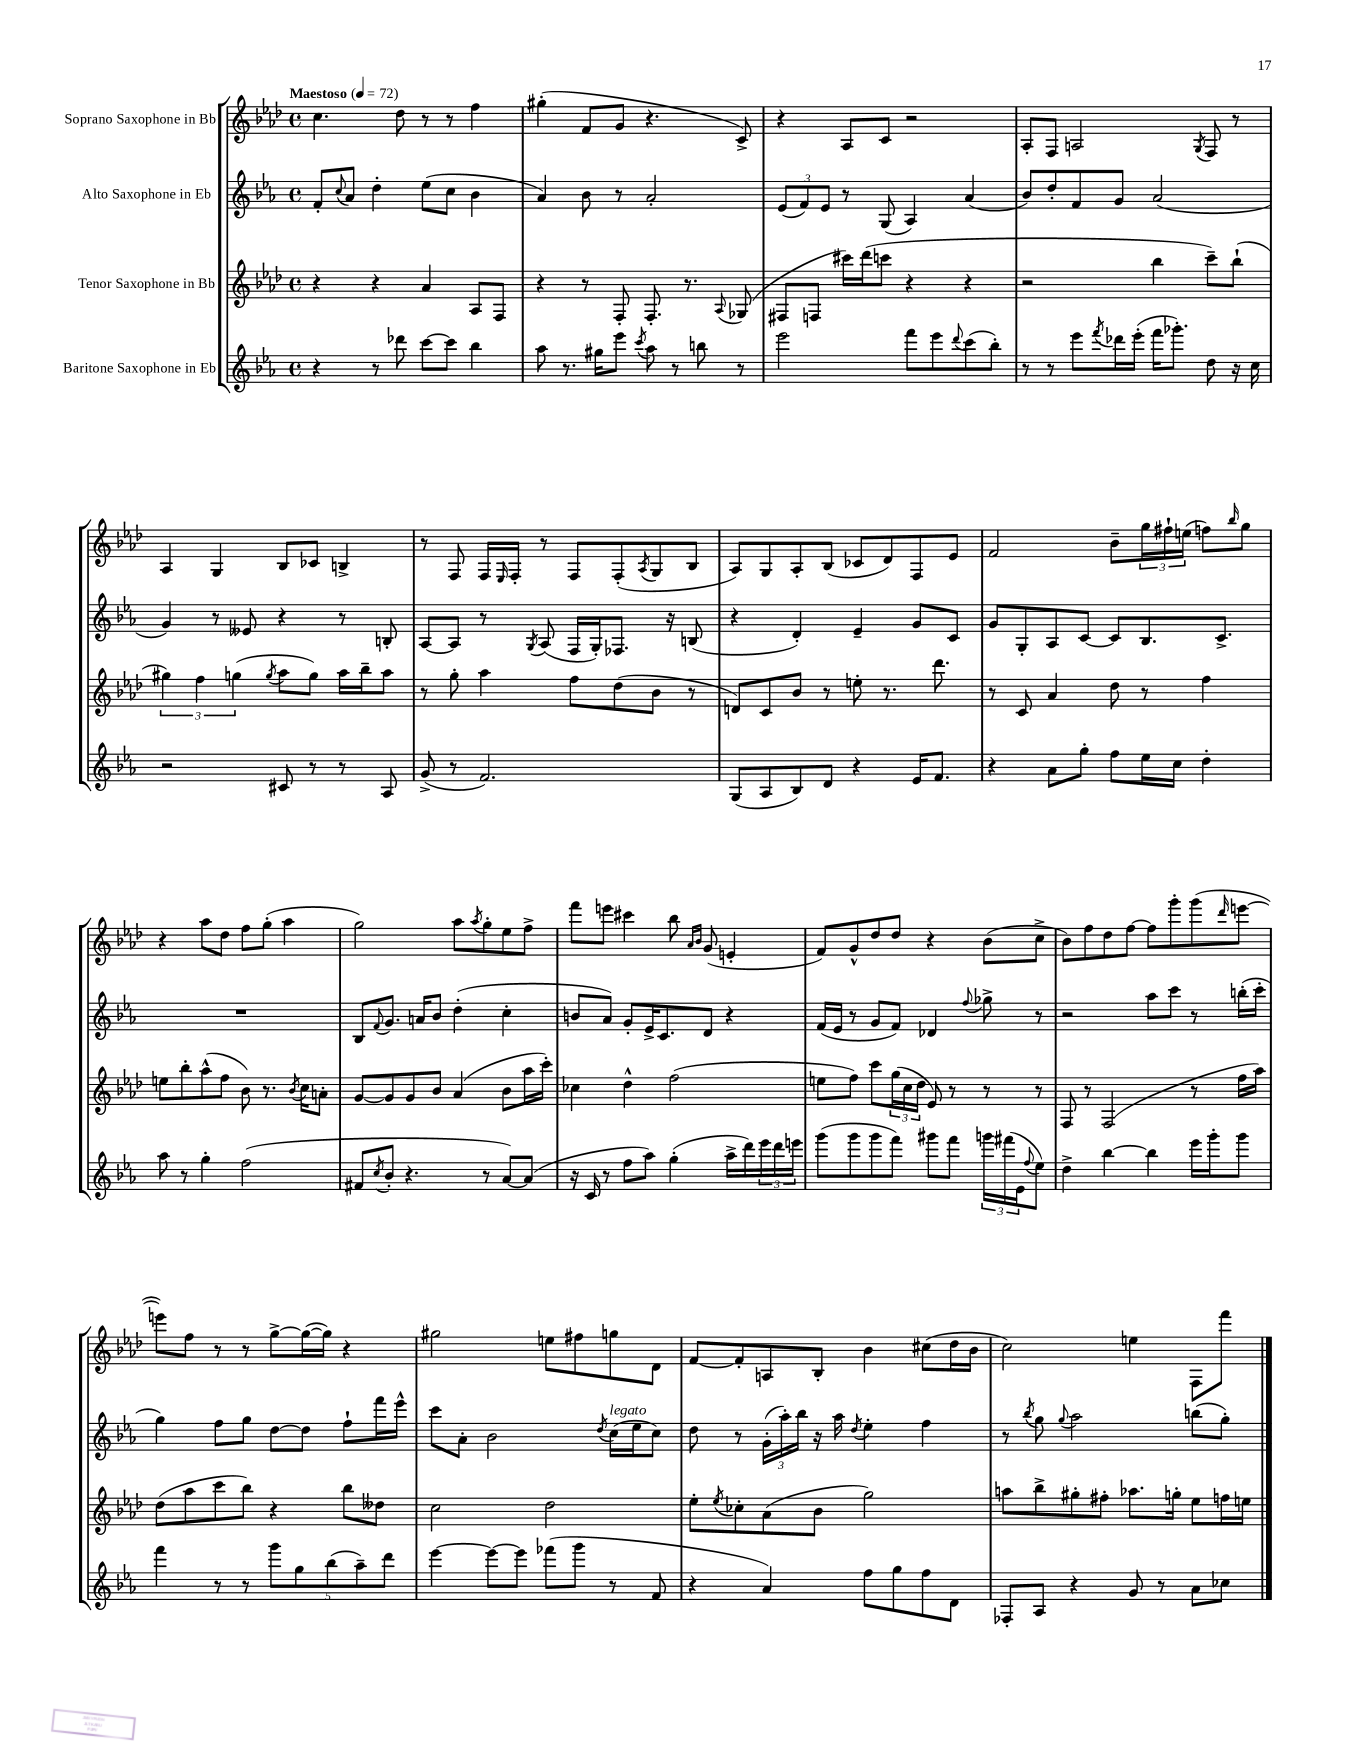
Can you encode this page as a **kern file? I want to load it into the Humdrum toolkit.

**kern	**kern	**kern	**kern
*staff4	*staff3	*staff2	*staff1
*clefG2	*clefG2	*clefG2	*clefG2
*k[b-e-a-]	*k[b-e-a-d-]	*k[b-e-a-]	*k[b-e-a-d-]
*M4/4	*M4/4	*M4/4	*M4/4
*met(c)	*met(c)	*met(c)	*met(c)
*MM72	*MM72	*MM72	*MM72
4r	4r	8f'	4.cc
.	.	8qqcc	.
.	.	8a-	.
8r	4r	4dd'	.
8ddd-	.	.	8dd-
[8ccc	4a-	(8ee-	8r
8ccc]	.	8cc	8r
4bb-	8A-	4b-	4ff
.	8F	.	.
=	=	=	=
8aa-	4r	4a-)	(4gg#'
8.r	.	.	.
.	8r	8b-	8f
16gg#	.	.	.
8eee-	8F'	8r	8g
8qccc	.	.	.
8aa-	8.F'	2a-'	4.r
8r	.	.	.
.	8.r	.	.
8bb	.	.	.
.	8qqA-	.	.
8r	(8G-	.	8c^)
=	=	=	=
2eee-	8F#	(12e-	4r
.	.	12f)	.
.	8F	.	.
.	.	12e-	.
.	16ccc#)	8r	8A-
.	(16ddd-	.	.
.	8ccc	(8G	8c
8fff	4r	4A-)	2r
8eee-	.	.	.
8qqddd	.	.	.
(8ccc	4r	(4a-	.
8bb-')	.	.	.
=	=	=	=
8r	2r	8b-)	8A-'
8r	.	8dd'	8F
8eee-	.	8f	2A
8qfff	.	.	.
16ddd-	.	8g	.
(16eee-'	.	.	.
16fff	4bb-	(2a-	.
8.ggg-')	.	.	.
.	.	.	8qG
8dd	8ccc~)	.	8F
16r	(8bb-`	.	8r
16cc	.	.	.
=	=	=	=
2r	6gg#)	4g)	4A-
.	6ff	.	.
.	.	8r	4G
.	(6gg	.	.
.	.	8e--	.
.	8qgg	.	.
8c#	8aa-	4r	8B-
8r	8gg)	.	8c-
8r	16aa-	8r	4B^
.	16bb-~	.	.
8A-	8aa-	8B'	.
=	=	=	=
(8g^	8r	[8A-	8r
8r	8gg'	8A-]	8F
2.f)	4aa-	8r	16F
.	.	.	16qqE-
.	.	.	16F'
.	.	8qG	.
.	.	(8A-	8r
.	8ff	16F	8F
.	.	16G')	.
.	(8dd-	8.F-	(8F'
.	.	.	8qA-
.	8b-	.	8G
.	.	16r	.
.	8r	(8B	8B-
=	=	=	=
(8G	8d)	4r	8A-)
8A-	8c	.	8G
8B-)	8b-	4d')	8A-'
8d	8r	.	(8B-
4r	8ee'	4e-~	8c-
.	8.r	.	8d-)
16e-	.	8g	8F
8.f	8.ddd-	.	.
.	.	8c	8e-
=	=	=	=
4r	8r	8g	2f
.	8c	8G'	.
8a-	4a-	8A-	.
8gg'	.	[8c	.
8ff	8dd-	8c]	8b-~
16ee-	8r	8.B-	24gg
.	.	.	24ff#`
16cc	.	.	.
.	.	.	(24ee
4dd'	4ff	.	8ff)
.	.	8.c^	.
.	.	.	16qqbb-
.	.	.	8gg
=	=	=	=
8aa-	8ee	1r	4r
8r	8bb-'	.	.
4gg'	(8aa-^^	.	8aa-
.	8ff	.	8dd-
(2ff	8b-)	.	8ff
.	8.r	.	(8gg'
.	.	.	4aa-
.	8qb-	.	.
.	16cc	.	.
.	8a'	.	.
=	=	=	=
8f#	[8g	8B-	2gg)
8qcc	.	8qqf	.
8b-'	8g]	8.g	.
4.r	8g	.	.
.	.	16a	.
.	8b-	8b-	.
.	(4a-	(4dd'	8aa-
.	.	.	8qaa-
8r	.	.	8gg'
[8a-)	8b-	4cc'	8ee-
(8a-]	16aa-	.	8ff^
.	16ccc')	.	.
=	=	=	=
16r	4cc-	8b	8fff
16c	.	.	.
8r	.	8a-)	8eee
8ff	4dd-^^	8g'	4ccc#
8aa-)	.	16e-^	.
.	.	8.c	.
(4gg'	(2ff	.	8bb-
.	.	.	16qqa-
.	.	.	16qqb-
.	.	8d	(8g
16aa-^	.	4r	4e'
16ddd)	.	.	.
24eee-	.	.	.
24ddd	.	.	.
24eee	.	.	.
=	=	=	=
(8ggg	8ee	(16f	8f)
.	.	16e-	.
8ggg	8ff)	8r	8g^^
8ggg	8ccc	8g	8dd-
8fff)	(24gg	8f)	8dd-
.	24cc	.	.
.	24dd-	.	.
8ggg#	8e-)	4d-	4r
8fff	8r	.	.
.	.	8qqff	.
24ggg	8r	8gg-^	(8b-
(24fff#	.	.	.
24e-	.	.	.
8qqff	.	.	.
8ee-)	8r	8r	8cc^
=	=	=	=
4dd^	8F	2r	8b-)
.	8r	.	8ff
[4bb-	(2F	.	8dd-
.	.	.	[8ff
4bb-]	.	8aa-	8ff]
.	.	8ccc	8ggg'
16eee-	8r	8r	(8ggg
16ggg'	.	.	.
.	.	.	16qqddd-
8ggg	16ff	(16bb'	[8eee
.	16aa-)	16ccc'	.
=	=	=	=
4fff	(8dd-	4gg)	8eee])
.	8aa-	.	8ff
8r	8ccc	8ff	8r
8r	8bb-)	8gg	8r
10ggg	4r	[8dd	[8gg^
10gg	.	.	.
.	.	8dd]	(16gg_
.	.	.	16gg])
(10bb-	.	.	.
.	8bb-	8ff`	4r
10aa-~)	.	.	.
.	8dd--	16fff	.
10ddd	.	.	.
.	.	16eee-^^	.
=	=	=	=
[4eee-	2cc	8ccc	2gg#
.	.	8a-'	.
8eee-_	.	2b-	.
8eee-]	.	.	.
(8fff-	2dd-	.	8ee
8ggg	.	.	8ff#
.	.	8qdd	.
8r	.	(16cc	8gg
.	.	16ee-	.
8f	.	8cc)	8d-
=	=	=	=
4r	8ee-'	8dd	[8f
.	8qee-	.	.
.	8cc-'	8r	8f']
4a-)	(8a-	(24g'	8A
.	.	24aa-')	.
.	.	24bb-	.
.	8b-	16r	8B-'
.	.	16aa-	.
.	.	8qdd	.
8ff	2gg)	4ee-'	4b-
8gg	.	.	.
8ff	.	4ff	(8cc#
8d	.	.	16dd-
.	.	.	16b-
=	=	=	=
8F-'	8aa	8r	2cc)
.	.	8qbb-	.
8A-	8bb-^	8gg	.
.	.	8qqgg	.
4r	8gg#'	2aa-	.
.	8ff#'	.	.
8g	8.aa-	.	4ee
8r	.	.	.
.	16gg'	.	.
8a-	8ee-	(8bb	8F
8cc-	16ff	8gg')	8fff
.	16ee	.	.
==	==	==	==
*-	*-	*-	*-
